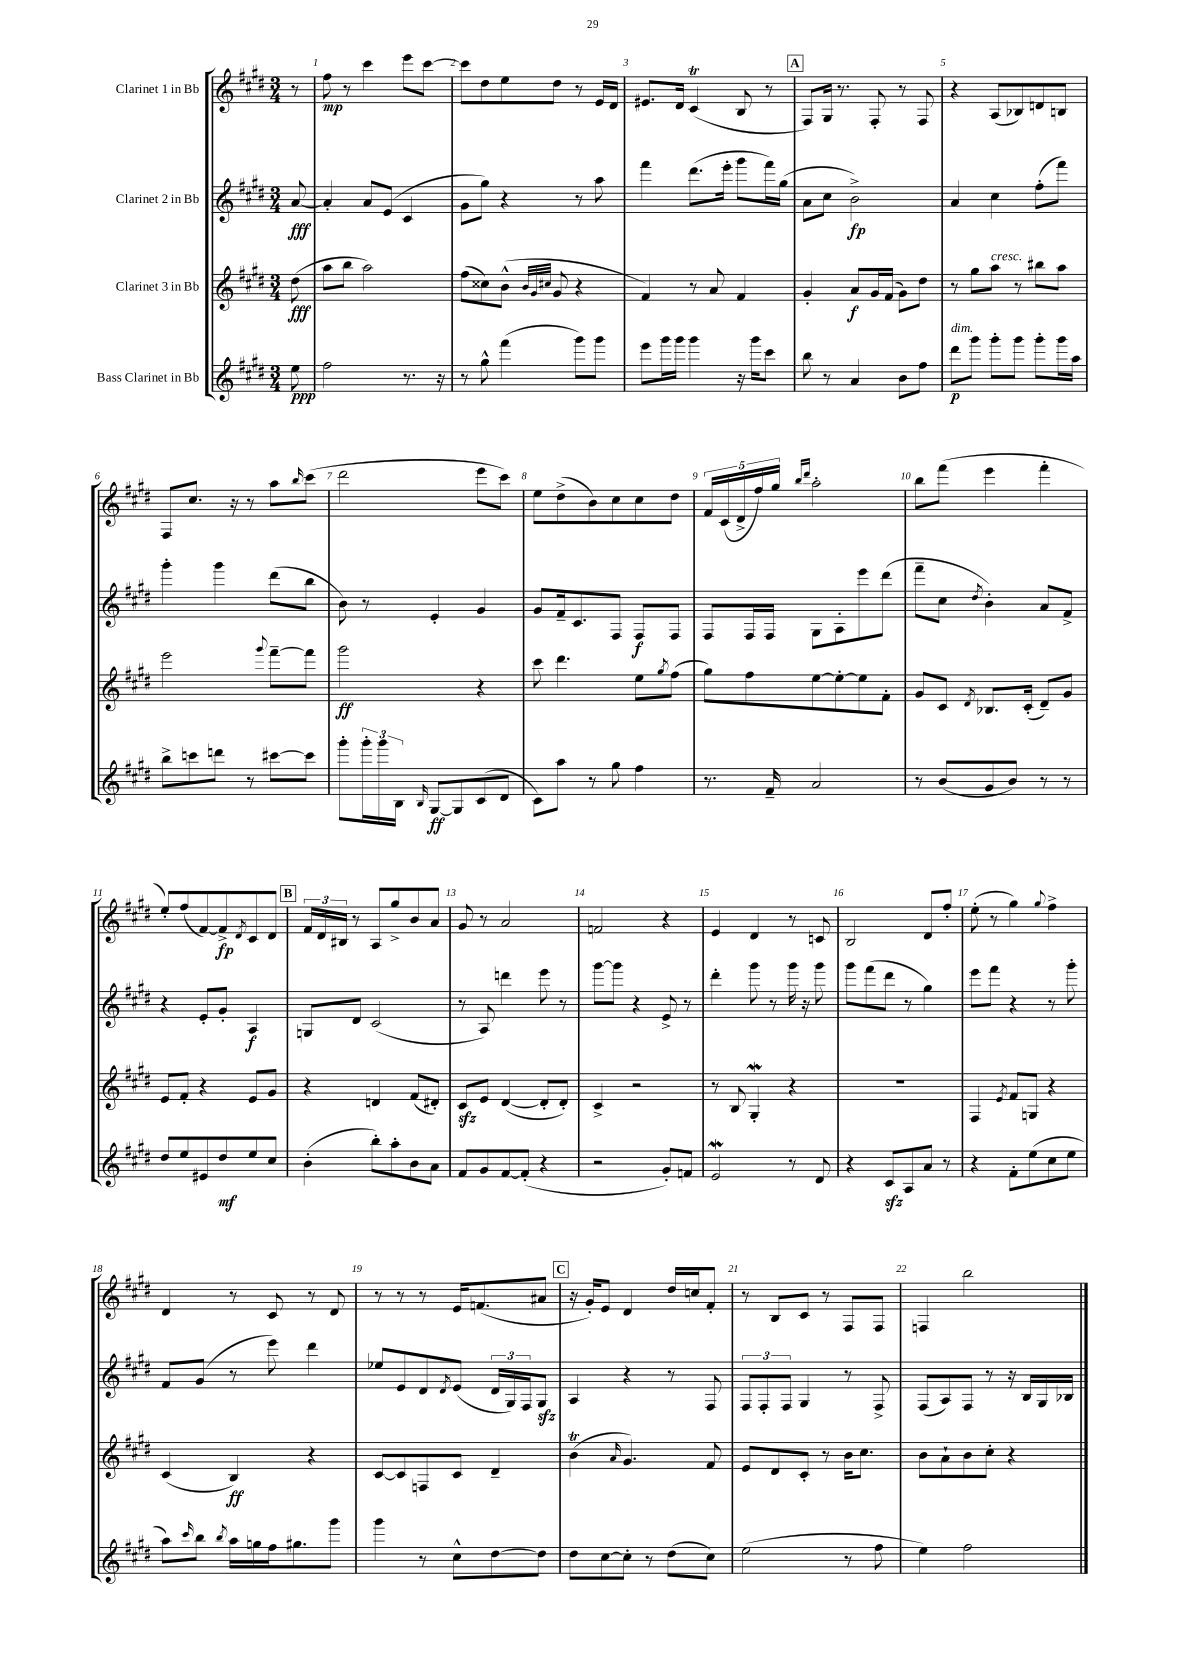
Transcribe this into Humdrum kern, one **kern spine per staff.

**kern	**kern	**kern	**kern
*staff4	*staff3	*staff2	*staff1
*clefG2	*clefG2	*clefG2	*clefG2
*k[f#c#g#d#]	*k[f#c#g#d#]	*k[f#c#g#d#]	*k[f#c#g#d#]
*M3/4	*M3/4	*M3/4	*M3/4
8ee\	(8dd#\	[8a/	8r
=	=	=	=
2ff#\	8aa\L	4a'/]	8ff#\
.	8bb\J	.	8r
.	2aa\)	8a/L	4ccc#\
.	.	(8e/J	.
8.r	.	4c#/	8eee\L
.	.	.	[8ccc#\J
16r	.	.	.
=	=	=	=
8r	(8ff#\L	8g#\L	8ccc#\]L
8gg#^^\	8cc##\)	8gg#\J)	8dd#\
(4fff#\	(8b^^\J	4r	8ee\
.	32qqb/LLL	.	.
.	32qqg#/	.	.
.	32qqcc#/JJJ	.	.
.	8g#/	.	8dd#\J
8ggg#\L)	4r	8r	8r
8ggg#\J	.	8aa\	16e/LL
.	.	.	16d#/JJ
=	=	=	=
8eee\L	4f#/)	4fff#\	8.e#/L
16ggg#\L	.	.	.
16ggg#\JJ	.	.	16d#/Jk
4ggg#\	8r	(8.ddd#\L	(4c#/
.	8a/	.	.
.	.	16eee'\Jk	.
16r	4f#/	8ggg#\L	8B/
16ggg#\LK	.	.	.
8ccc#\J	.	16fff#\L)	8r
.	.	(16gg#\JJ	.
=	=	=	=
8bb\	4g#'/	8a\L	8F#/L)
8r	.	8cc#\J	16G#/Jk
.	.	.	8.r
4a/	8a/L	2b^\)	.
.	16g#/L	.	8F#'/
.	(16f#/JJ	.	.
8b\L	8g#\L)	.	8r
8ff#\J	8dd#\J	.	8F#/
=	=	=	=
8ddd#\L	8r	4a/	4r
8ggg#\J	8gg#\L	.	.
8ggg#'\L	8aa\J	4cc#\	(8A/L
8ggg#\J	8r	.	8B-/)
8ggg#'\L	8bb#\L	(8ff#'\L	8d/
16ggg#\L	8aa\J	8fff#\J)	8B/J
16aa\JJ	.	.	.
=	=	=	=
8bb^\L	2eee\	4ggg#'\	8F#/L
8ccc\	.	.	8.cc#/J
8ddd\J	.	4ggg#\	.
.	.	.	16r
8r	.	.	8r
.	8qqggg#/	.	.
[8ccc#\L	[8fff#~\L	(8ddd#\L	8aa\L
.	.	.	16qqbb/
8ccc#\]J	8fff#\]J	8bb\J	(8ccc#\J
=	=	=	=
8ggg#'\L	2ggg#\	8b\)	2ddd#\
24ggg#'\L	.	8r	.
24ggg#\	.	.	.
24B\JJ	.	.	.
16qqB/	.	.	.
[8G#/L	.	4e'/	.
8G#/]	.	.	.
(8c#/	4r	4g#/	8eee\L
8d#/J	.	.	8ccc#\J)
=	=	=	=
8c#\L)	8ccc#\	8g#/L	8ee\L
8aa\J	4.ddd#\	16f#~/k	(8dd#^\
.	.	8.c#/	.
8r	.	.	8b\)
8gg#\	.	8F#/J	8cc#\
4ff#\	8ee\L	8F#/L	8cc#\
.	8qgg#/	.	.
.	(8ff#\J	8F#/J	8dd#\J
=	=	=	=
8.r	8gg#\L)	8F#/L	20f#/LL
.	.	.	(20c#/
.	.	.	20d#^/
.	8ff#\	16F#/L	.
.	.	.	20ff#/)
16f#~/	.	16F#/JJ	.
.	.	.	20gg#/JJ
.	.	.	16qqbb/LL
.	.	.	16qqddd#/JJ
2a/	[8ee\	8G#\L	2aa'\
.	8ee'\_	8A'\	.
.	8ee\]	8eee\	.
.	8f#'\J	(8ddd#\J	.
=	=	=	=
8r	8g#/L	8fff#~\L	8bb\L
(8b/L	8c#/J	8cc#\J	(8fff#\J
.	8qd#/	8qdd#/	.
8g#/	8.B-/L	4b'\)	4eee\
8b/J)	.	.	.
.	(16c#'/Jk	.	.
8r	8d#~/L)	8a/L	4fff#'\
8r	8g#/J	8f#^/J	.
=	=	=	=
8dd#/L	8e/L	4r	8ee'/L)
8ee/	8f#'/J	.	(8ff#/
8e#/	4r	8e'/L	[8f#/)
8dd#/	.	8g#'/J	8f#^/]
.	.	.	8qd#/
8ee/	8e/L	4A/	8c#/
8cc#/J	8g#/J	.	8d#/J
=	=	=	=
(4b'\	4r	8G/L	24f#/LL
.	.	.	24d#/
.	.	.	24B#/JJ
.	.	8d#/J	8r
8bb'\L)	4d/	(2c#/	8A/L
8aa'\	.	.	8gg#^/
8b\	(8f#/L	.	8b/
8a\J	8d#'/J)	.	8a/J
=	=	=	=
8f#/L	8c#/L	8r	8g#/
8g#/	8e/J	8A/)	8r
[8f#/	([4d#/	4ddd\	2a/
(8f#'/]J	.	.	.
4r	8d#'/]L	8eee\	.
.	8d#'/J)	8r	.
=	=	=	=
2r	4c#^/	[8ggg#\L	2f/
.	.	8ggg#\]J	.
.	2r	4r	.
8g#'/L)	.	8e^/	4r
8f/J	.	8r	.
=	=	=	=
2e/	8r	4ddd#'\	4e/
.	8B/	.	.
.	4G#'/	8ggg#\	4d#/
.	.	8r	.
8r	4r	16ggg#\	8r
.	.	16r	.
8d#/	.	8ggg#\	8c/
=	=	=	=
4r	2.r	8ggg#\L	2B/
.	.	(8fff#\	.
8c#/L	.	8ddd#\J	.
8A/	.	8r	.
8a/J	.	4gg#\)	8d#/L
8r	.	.	8ff#'/J
=	=	=	=
4r	4F#/	8eee\L	(8ee'\
.	.	8fff#\J	8r
.	8qe/	.	.
8f#'\L	8f#/L	4r	4gg#\)
(8ee\	8G/J	.	.
.	.	.	8qqgg#/
8cc#\	4r	8r	4ff#^\
8ee\J	.	8ggg#'\	.
=	=	=	=
8aa\L)	(4c#/	8f#/L	4d#/
16qqccc#/	.	.	.
8bb\J	.	(8g#/J	.
8qbb/	.	.	.
16aa\LL	4B/)	8r	8r
16gg\	.	.	.
16ff#\J	.	8eee\)	8c#/
8.gg#\	.	.	.
.	4r	4ddd#\	8r
8ggg#\J	.	.	8d#/
=	=	=	=
4ggg#\	[8c#/L	8ee-/L	8r
.	8c#/]	8e/	8r
8r	8F/	8d#/	8r
.	.	8qd#/	.
8cc#^^\L	8c#/J	(8e/J	16e/LK
.	.	.	(8.f/
[8dd#\	4d#~/	24d#/LL	.
.	.	24G#/)	.
.	.	24F#/J	.
8dd#\]J	.	8G#/J	8a#/J
=	=	=	=
8dd#\L	(4b\	4A/	16r
.	.	.	16g#'/LK)
[8cc#\	.	.	8e/J
.	16qqa/	.	.
8cc#'\]J	4.g#/)	4r	4d#/
8r	.	.	.
(8dd#\L	.	8r	16dd#/LL
.	.	.	16cc/J
8cc#\J)	8f#/	8F#/	8f#'/J
=	=	=	=
(2ee\	8e/L	12F#/L	8r
.	.	12F#'/	.
.	8d#/	.	8B/L
.	.	12F#/J	.
.	8c#'/J	4G#/	8c#/J
.	8r	.	8r
8r	16b\LK	8r	8F#/L
.	8.cc#\J	.	.
8ff#\	.	8F#^/	8F#/J
=	=	=	=
4ee\)	8b\L	(8F#/L	4F/
.	8a`\	8A/)	.
2ff#\	8b\	8F#/J	2bb\
.	8cc#'\J	8r	.
.	4r	16r	.
.	.	16B/LL	.
.	.	16G#/	.
.	.	16B-/JJ	.
==	==	==	==
*-	*-	*-	*-
